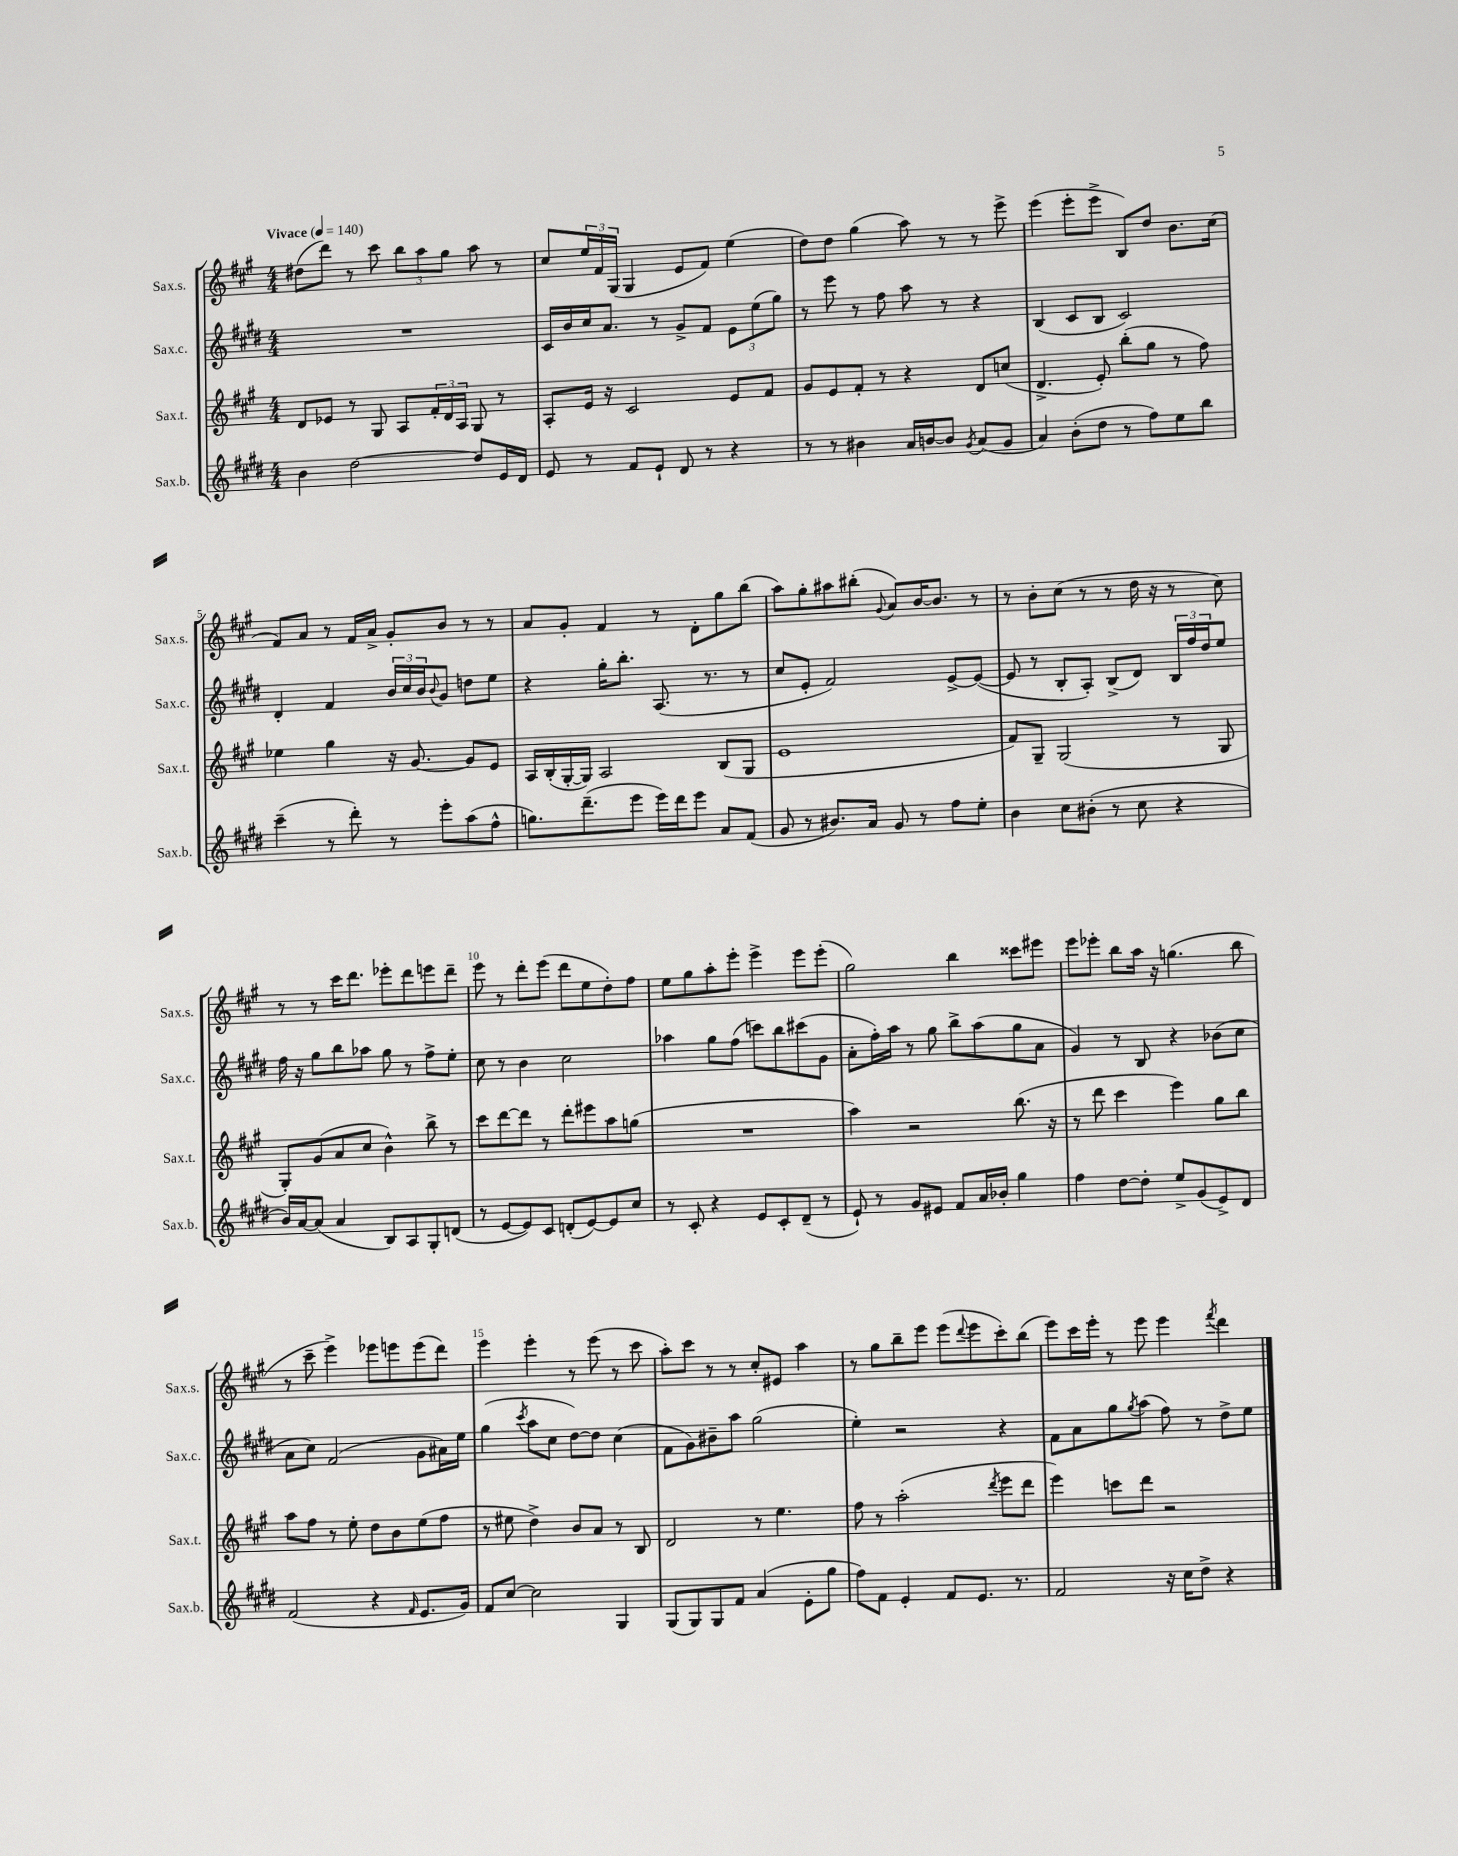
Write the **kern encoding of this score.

**kern	**kern	**kern	**kern
*staff4	*staff3	*staff2	*staff1
*clefG2	*clefG2	*clefG2	*clefG2
*k[f#c#g#d#]	*k[f#c#g#]	*k[f#c#g#d#]	*k[f#c#g#]
*M4/4	*M4/4	*M4/4	*M4/4
*MM140	*MM140	*MM140	*MM140
4b\	8d/L	1r	(8dd#\L
.	8e-/J	.	8ddd\J)
[2dd#\	8r	.	8r
.	8G#/	.	8ccc#\
.	8A/L	.	12bb\L
.	.	.	12aa\
.	24f#'/L	.	.
.	24d/	.	12gg#\J
.	24A/JJ	.	.
8dd#/]L	8G#/	.	8aa\
16e/L	8r	.	8r
16d#/JJ	.	.	.
=	=	=	=
8e/	8A'/L	16c#/LL	8cc#/L
.	.	16b/	.
8r	16e/Jk	16cc#/J	24ee/L
.	.	.	24f#/
.	16r	8.a/J	.
.	.	.	(24G#/JJ
8f#/L	2c#/	.	4G#/
8e`/J	.	8r	.
8d#/	.	8g#^/L	8e/L
8r	.	8f#/J	8f#/J)
4r	8e/L	12e\L	(4ee\
.	.	(12ee\	.
.	8f#/J	.	.
.	.	12gg#\J)	.
=	=	=	=
8r	8g#/L	8r	8dd\L)
8r	8e/	8eee\	8dd\J
4b#\	8f#'/J	8r	(4gg#\
.	8r	8ff#\	.
16a/LL	4r	8aa\	8aa\)
[16b/J	.	.	.
8b/]J	.	8r	8r
8qg#/	.	.	.
(8a/L	8d/L	4r	8r
8g#/J	(8cc/J	.	8eee^\
=	=	=	=
4a/)	4.d^/	(4B/	(4eee\
(8b'\L	.	8c#/L	8eee'\L
8dd#\J	8e'/)	8B/J	8eee^\J
8r	(8bb'\L	2c#/)	8B/L)
8ff#\L)	8gg#\J	.	8dd/J
8ee\	8r	.	8.b\L
8bb\J	8ff#\)	.	.
.	.	.	(16cc#\Jk
=	=	=	=
(4ccc#~\	4ee-\	4d#'/	8f#/L)
.	.	.	8a/J
8r	4gg#\	4f#/	8r
8ddd#'\)	.	.	16f#/LL
.	.	.	16a^/JJ
8r	16r	24b/LL	8g#'/L
.	.	24cc#/	.
.	[8.g#/	.	.
.	.	24b/J	.
.	.	8qqb/	.
8eee'\L	.	8g#/J	8b/J
(8aa\	8g#/]L	8dd\L	8r
8ff#^^\J	8e/J	8ee\J	8r
=	=	=	=
8.gg\L)	16A/LL	4r	8a/L
.	(16B'/	.	.
.	[16G#'/	.	8g#'/J
(8.ddd#~\	16G#/]JJ)	.	.
.	2A/	16gg#'\LK	4f#/
.	.	8.bb'\J	.
8eee\J	.	.	.
16eee\LL)	.	(8.A/	8r
16ddd#\J	.	.	.
8eee\J	.	.	8d'\L
.	.	8.r	.
8a/L	(8B/L	.	8gg#\
(8f#/J	8G#/J	8r	(8bb\J
=	=	=	=
8g#/	1e	8cc#/L	8aa\L)
8r	.	8e'/J	8gg#'\
8.b#/L)	.	2f#/)	8aa#\
.	.	.	(8bb#'\J
16a/Jk	.	.	.
.	.	.	8qqg#/
8g#/	.	.	8a/L)
8r	.	.	[16b/K
.	.	.	8.b/]J
8ff#\L	.	[8e^/L	.
8ee'\J	.	(8e/_J	8r
=	=	=	=
4b\	8f#/L)	8e/]	8r
.	8G#~/J	8r	8b'\L
8cc#\L	(2G#/	8B'/L	(8cc#\J
(8b#'\J	.	8A'/J)	8r
8r	.	(8B^/L	8r
8cc#\	.	8d#/J)	16dd\
.	.	.	16r
4r	8r	24B/LL	8r
.	.	24ff#/	.
.	.	24dd#/J	.
.	8G#/	8ee/J	8cc#\)
=	=	=	=
16b/LL)	8G#'/L)	16ff#\	8r
[16a/J	.	16r	.
(8a/]J	(8g#/	8gg#\L	8r
4a/	8a/	8bb\	16ccc#\LK
.	.	.	8.ddd\J
.	8cc#/J	8aa-\J	.
8B/L)	4b^^\)	8gg#\	8eee-'\L
8A/	.	8r	8ddd\
8G#'/	8bb^\	8ff#^\L	8eee\
(8d/J	8r	8ee'\J	8ddd~\J
=	=	=	=
8r	8ccc#\L	8cc#\	8eee\
[8e/L	[8ddd\	8r	8r
8e/])	8ddd\]J	4b\	8ddd'\L
8c#/J	8r	.	(8eee\J
(8d'/L	8ddd'\L	2cc#\	8ddd\L
[8e/)	8eee#\	.	8ee\
8e/]	8aa\	.	8dd'\)
8cc#/J	(8gg\J	.	8ff#\J
=	=	=	=
8r	1r	4aa-\	8ee\L
8c#'/	.	.	8gg#\
4r	.	8gg#\L	8aa'\
.	.	(8ff#\J	8eee'\J
8e/L	.	8ccc\L)	4eee^\
8c#'/	.	8bb\	.
(8d#~/J	.	(8ccc#\	8eee\L
8r	.	8g#\J	(8eee'\J
=	=	=	=
8e`/)	4aa\)	8a'\L	2gg#\)
8r	.	16ff#'\L)	.
.	.	16aa\JJ	.
8g#/L	2r	8r	.
8e#/J	.	8gg#\	.
8f#/L	.	8bb^\L	4bb\
16a/L	.	(8aa\	.
16b-'/JJ	.	.	.
4gg#\	(8.bb\	8gg#\	8ccc##\L
.	.	8a\J	8eee#\J
.	16r	.	.
=	=	=	=
4ff#\	8r	4g#/)	8eee\L
.	8ddd\	.	8eee-'\J
[8dd#\L	4ccc#\	8r	8bb\L
8dd#'\]J	.	8B/	16aa\Jk
.	.	.	16r
8ee^/L	4eee\)	4r	(4.gg\
(8g#/	.	.	.
8e^/)	8gg#\L	(8b-\L	.
8d#/J	8bb\J	8cc#\J	8bb\
=	=	=	=
(2f#/	8aa\L	8a\L	8r
.	8ff#\J	8cc#\J)	8ccc#~\
.	8r	(2f#/	4eee^\)
.	8ee'\	.	.
4r	8dd\L	.	8eee-\L
.	8b\	.	8eee\
16qqf#/	.	.	.
8.e/L	(8ee\	8g#\L	(8eee\
.	8ff#\J	16a#\L)	8ddd\J)
16g#/Jk)	.	16ee\JJ	.
=	=	=	=
8f#/L	8r	(4gg#\	4eee\
[8cc#/J	8ee#\	.	.
.	.	8qccc#/	.
2cc#\]	4dd^\)	8aa\L	4eee'\
.	.	8cc#\J	.
.	8b/L	[8dd#\L)	8r
.	8a/J	8dd#\]J	(8eee\
4G#/	8r	(4cc#\	8r
.	8B/	.	8ccc#\
=	=	=	=
(8G#/L	2d/	8f#\L	8aa'\L)
8G#/)	.	8g#\)	8ccc#\J
8G#/	.	8b#~\	8r
8f#/J	.	8aa\J	8r
(4a/	8r	(2gg#\	8cc#'/L
.	4.ee\	.	8e#/J
8e'\L	.	.	4aa\
8gg#\J	.	.	.
=	=	=	=
8ff#\L)	8ff#\	4ee'\)	8r
8f#\J	8r	.	8gg#\L
4e'/	(2aa'\	2r	8bb~\
.	.	.	8eee\J
8f#/L	.	.	(8eee\L
.	.	.	8qqddd/
8.e/J	.	.	8eee\
.	8qddd/	.	.
.	8eee\L	4r	8ccc#'\)
8.r	.	.	.
.	8ddd\J	.	(8bb\J
=	=	=	=
2f#/	4eee\)	8f#\L	8eee\L)
.	.	8a\	16ccc#\L
.	.	.	16eee'\JJ
.	8ccc\L	8gg#\	8r
.	.	8qgg#/	.
.	8ddd\J	(8aa\J	8eee\
16r	2r	8ff#\)	4eee\
16cc#\LK	.	.	.
8dd#^\J	.	8r	.
.	.	.	8qfff#/
4r	.	8dd#^\L	4ddd\
.	.	8ee\J	.
==	==	==	==
*-	*-	*-	*-
